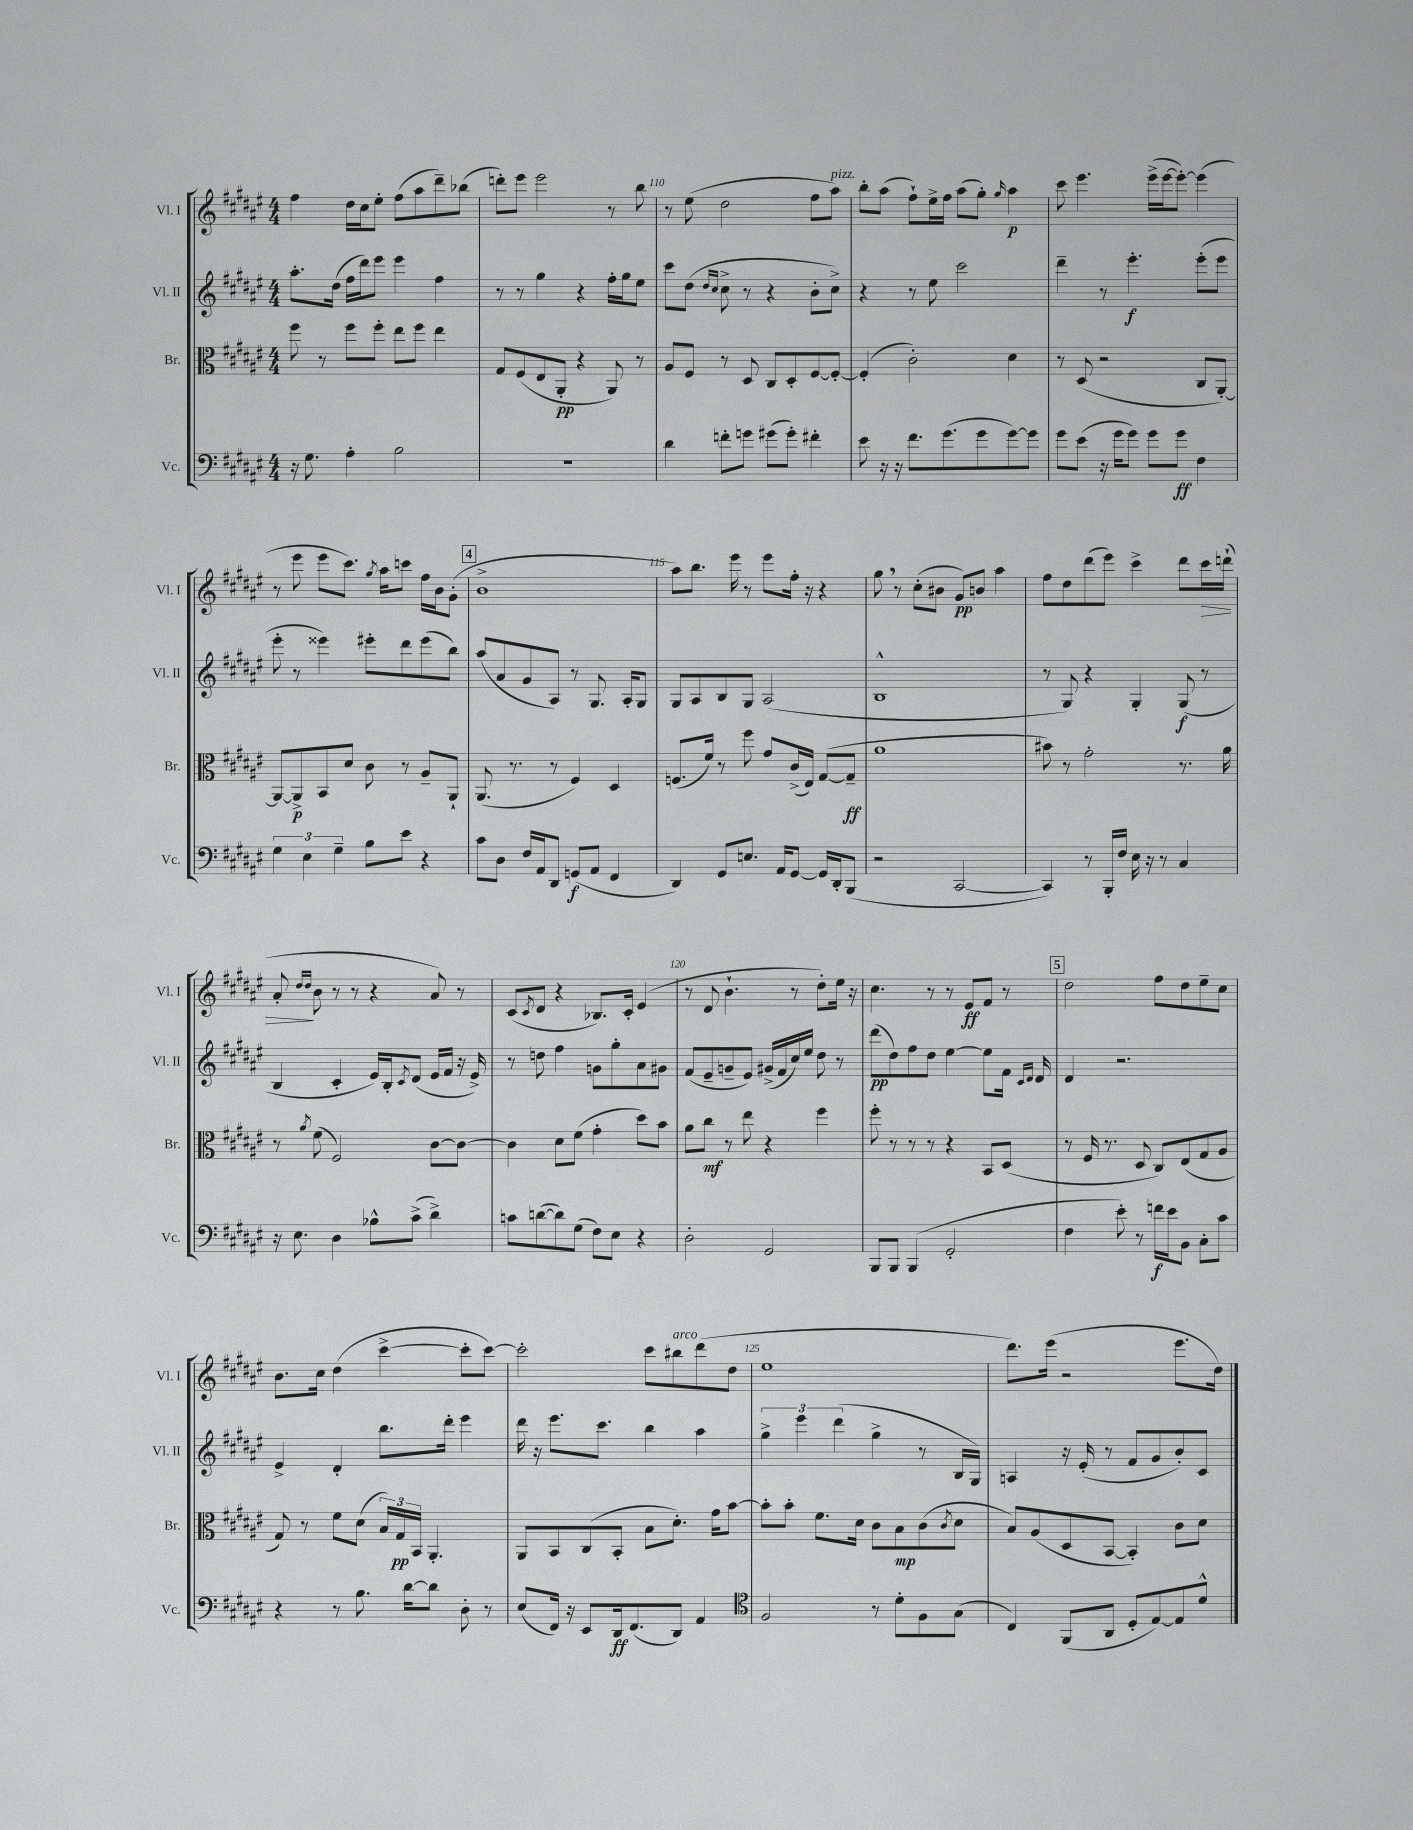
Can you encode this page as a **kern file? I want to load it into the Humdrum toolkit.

**kern	**kern	**kern	**kern
*staff4	*staff3	*staff2	*staff1
*clefF4	*clefC3	*clefG2	*clefG2
*k[f#c#g#d#a#e#]	*k[f#c#g#d#a#e#]	*k[f#c#g#d#a#e#]	*k[f#c#g#d#a#e#]
*M4/4	*M4/4	*M4/4	*M4/4
16r	8ff#	8.aa#'	4ff#
8.G#	.	.	.
.	8r	.	.
.	.	(16dd#	.
4A#'	8ff#	16ff#	16dd#
.	.	16ddd#)	16cc#
.	8ff#'	8eee#	8ee#'
2B	8ee#	4eee#	(8ff#
.	8ff#	.	8aa#
.	4ee#	4ff#	8ddd#~)
.	.	.	(8bb-
=	=	=	=
1r	8G#	8r	8ddd')
.	(8F#	8r	8eee#
.	8E#	4gg#	2eee#
.	8AA#'	.	.
.	4r	4r	.
.	8AA#)	16ff#'	8r
.	.	16gg#	.
.	8r	8ee#	8bb
=	=	=	=
4d#	8A#	8ccc#	8r
.	8F#	(8dd#	(8ee#
.	.	16qqdd#	.
.	.	16qqcc#	.
8f'	8r	8cc#^	2dd#
8g	8D#	8r	.
(8g#	8C#	4r	.
8g#')	8D#'	.	.
4f#'	[8F#	8b'	8ff#
.	8F#'_	8cc#^)	8aa#)
=	=	=	=
8e#	(4F#']	4r	8bb'
16r	.	.	(8aa#
16r	.	.	.
8.f#	2c#')	8r	8ff#`)
.	.	8ee#	16ee#^
(8.g#	.	.	16ff#
.	.	2ccc#	(8aa#
8g#	.	.	8gg#')
.	.	.	16qqgg#
[8g#)	4d#	.	4aa#
8g#]	.	.	.
=	=	=	=
8g#	8r	4ddd#~	8ccc#
(8e#	(8D#	.	4.eee#
16r	2r	8r	.
16g#	.	.	.
8g#)	.	4.eee#'	.
8g#	.	.	(16eee#^
.	.	.	[16eee#
8g#	.	.	8eee#'_)
4F#	8C#	(8eee#'	(4eee#]
.	[8AA#')	8eee#	.
=	=	=	=
6G#	8AA#_	8eee#'	8r
.	8AA#^]	8r	8eee#
6E#	.	.	.
.	8BB	4eee##)	8eee#
6G#~	.	.	.
.	8d#	.	8.ccc#)
8B	8c#	8eee#'	.
.	.	.	8qgg#
.	.	.	16aa#
8e#	8r	8ddd#	8ccc
4r	8A#~	(8eee#	16ff#
.	.	.	16b
.	8AA#`	8bb)	(8g#'
=	=	=	=
8c#	(8.AA#	(8aa#	1b^
8D#	.	8a#	.
.	8.r	.	.
16F#	.	8g#	.
16AA#	.	.	.
8DD#	8r	8A#)	.
(8GG	4F#)	8r	.
8AA#	.	8.G#	.
4FF#	4D#	.	.
.	.	16A#'	.
.	.	8G#	.
=	=	=	=
4DD#)	(8.F	8G#	8aa#)
.	.	8A#	8.bb
.	16f#)	.	.
8GG#	8r	8B	.
.	.	.	16eee#
8.E	8ff#	8G#	8r
.	8g#	(2A#	8eee#
16AA#	.	.	.
[8GG#	(16c#^	.	16ff#'
.	16E#)	.	16r
16GG#]	([8G#	.	4r
16DD#'	.	.	.
(8BBB	8G#~]	.	.
=	=	=	=
2r	1a#	1B^^	8gg#
.	.	.	8r
.	.	.	(8cc#'
.	.	.	8b#
[2CC#	.	.	8g#)
.	.	.	8b
.	.	.	4aa#
=	=	=	=
4CC#])	8b#)	8r	8ff#
.	8r	8G#)	8dd#
8r	2g#'	4r	(8ddd#
16BBB'	.	.	8eee#)
16F#	.	.	.
16E#	.	4G#'	4ccc#^
16r	.	.	.
8r	.	.	.
4C#	8.r	(8G#	8ddd#
.	.	8r	16ccc#
.	16a#	.	(16ddd`
=	=	=	=
16r	8r	4B	8a#'
8.E#	.	.	.
.	.	.	16qqdd#
.	8qa#	.	16qqdd#
.	(8f#	.	8b
4D#	2F#)	4c#'	8r
.	.	.	8r
8B-^^	.	16e#)	4r
.	.	16B'	.
.	.	8qc#	.
(8c#^	.	(8d#	.
4d#^)	[8c#	16e#	8a#)
.	.	16f#	.
.	8c#_	16r	8r
.	.	16e#^)	.
=	=	=	=
8c	4c#]	8r	(8c#
.	.	.	8qc#
([8d	.	8dd	8d#
8d])	8d#	4ff#	4r
(8G#	(8f#	.	.
8F#)	4g#'	8g	8.B-)
8E#	.	8gg#'	.
.	.	.	16c#'
4r	8dd#)	8a#	(4e#
.	8b	8g#	.
=	=	=	=
2D#'	8a#	(8f#	8r
.	8cc#	8e#~	8d#
.	8r	8g~	4.b`
.	8ee#	8e#)	.
2GG#	4r	(16g#^	.
.	.	16f#	.
.	.	16cc#)	8r
.	.	16ee#	.
.	4ff#	8dd#	8dd#')
.	.	8r	16ee#
.	.	.	16r
=	=	=	=
8BBB	8ff#'	(8ddd#	4.cc#
8BBB	8r	8dd#)	.
(4BBB	8r	8ff#	.
.	8r	8dd#	8r
2GG#'	4r	[4ee#	8r
.	.	.	8e#
.	8BB	8ee#]	8f#
.	(8D#	16f#	8r
.	.	16qqc#	.
.	.	16qqd#	.
.	.	16d#	.
=	=	=	=
4F#	8r	4d#	2dd#
.	16F#	.	.
.	8.r	.	.
8e#')	.	2.r	.
8r	8D#	.	.
16f	8C#)	.	8ff#
16e#	.	.	.
8BB	(8E#	.	8dd#
8C#'	8G#	.	8ee#~
8c#	8A#	.	8cc#
=	=	=	=
4r	8G#)	4e#^	8.b
.	8r	.	.
.	.	.	16cc#
8r	8f#	4d#'	(4dd#
8.B	(8d#	.	.
.	24B)	8.bb	[4ccc#^
.	24G#	.	.
[16d#	.	.	.
.	24BB	.	.
8d#]	4.AA#'	.	.
.	.	16ddd#'	.
8D#'	.	4eee#	8ccc#']
8r	.	.	[8ccc#)
=	=	=	=
(8E#	8AA#	16ddd#	2ccc#']
.	.	16r	.
16FF#)	8BB	8.eee#	.
16r	.	.	.
8EE#	(8C#	.	.
.	.	8.ccc#	.
16DD#	8BB'	.	.
(8.FF#	.	.	.
.	8B	4bb	8ccc#
8DD#)	8.d#')	.	8bb#
4AA#	.	4aa#	(8ddd#
.	16g#	.	.
.	[8b	.	8dd#
=	=	=	=
*clefC4	*	*	*
2F#	8b']	6gg#^	1ee#
.	8b'	.	.
.	.	6eee#	.
.	8.f#	.	.
.	.	(6ddd#	.
.	16d#	.	.
8r	8c#	4gg#^	.
8d#'	8B	.	.
8F#	(8c#	8r	.
.	8qc#	.	.
(8G#	8d#	16B	.
.	.	16G#)	.
=	=	=	=
4C#)	8B)	4A	8.ddd#)
.	(8A#	.	.
.	.	.	(16eee#
(8FF#	8D#	16r	2r
.	.	(16e#'	.
8AA#	[8BB	8r	.
8D#'	4BB'])	8f#	.
[8E#)	.	8g#	.
8E#]	8c#	8b')	8.eee#
8d#^^	8d#	8c#	.
.	.	.	16dd#)
==	==	==	==
*-	*-	*-	*-
